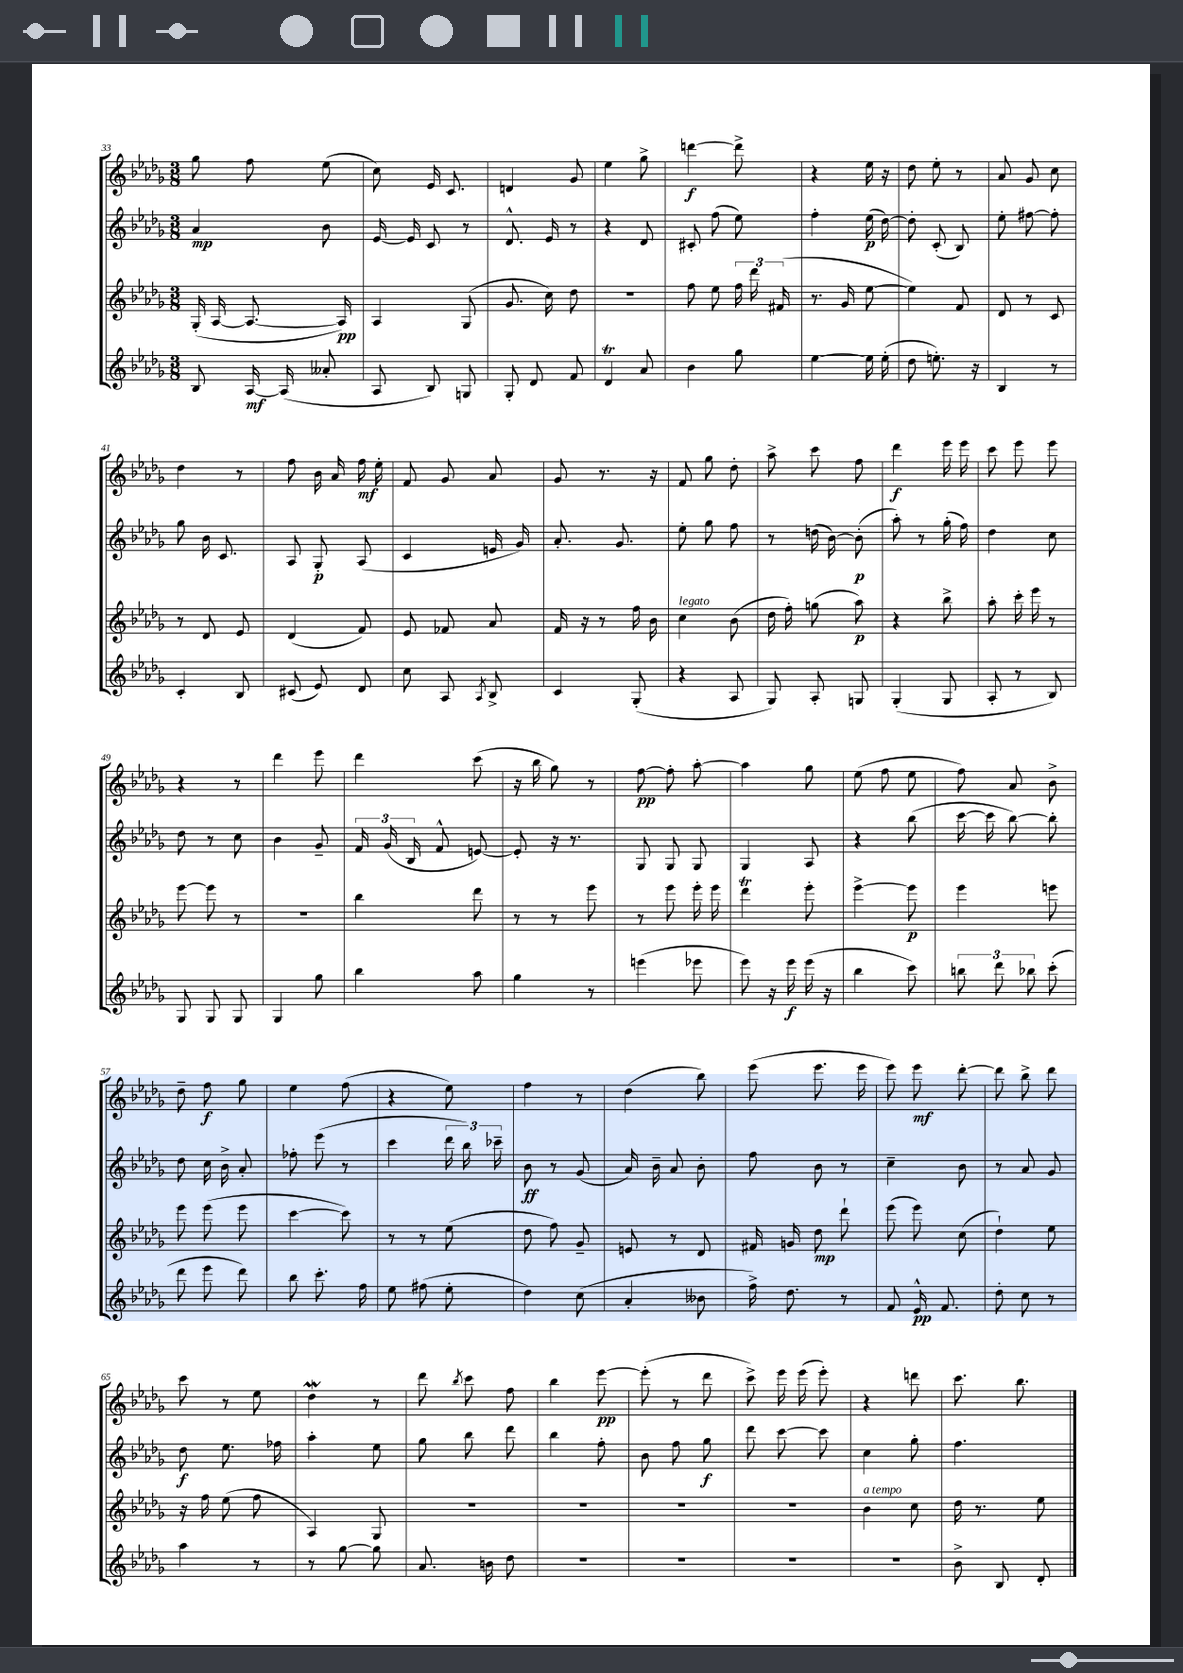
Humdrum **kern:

**kern	**dynam	**kern	**dynam	**kern	**dynam	**kern	**dynam
*part4	*part4	*part3	*part3	*part2	*part2	*part1	*part1
*staff4	*staff4	*staff3	*staff3	*staff2	*staff2	*staff1	*staff1
*clefG2	*	*clefG2	*	*clefG2	*	*clefG2	*
*k[b-e-a-d-g-]	*	*k[b-e-a-d-g-]	*	*k[b-e-a-d-g-]	*	*k[b-e-a-d-g-]	*
*M3/8	*	*M3/8	*	*M3/8	*	*M3/8	*
=33	=33	=33	=33	=33	=33	=33	=33
8B-/	.	(16G-'/	.	4a-/	mp	8gg-\	.
.	.	[16A-/	.	.	.	.	.
[16A-/	mf	8.A-/_	.	.	.	8ff\	.
(16A-/]	.	.	.	.	.	.	.
8a--X'/	.	.	.	8b-\	.	(8ee-\	.
.	.	16A-/])	pp	.	.	.	.
=34	=34	=34	=34	=34	=34	=34	=34
8A-/	.	4A-/	.	[16e-/	.	8cc\)	.
.	.	.	.	16e-/]	.	.	.
8B-/)	.	.	.	8c/	.	16e-/	.
.	.	.	.	.	.	8.c/	.
8Gn/	.	(8G-/	.	8r	.	.	.
=35	=35	=35	=35	=35	=35	=35	=35
8G-'/	.	8.g-/	.	8.d-^^/	.	4dn/	.
8d-/	.	.	.	.	.	.	.
.	.	16cc\)	.	16e-/	.	.	.
8f/	.	8dd-\	.	8r	.	8g-/	.
=36	=36	=36	=36	=36	=36	=36	=36
4d-T/	.	4.r	.	4r	.	4ee-\	.
8a-/	.	.	.	8d-/	.	8gg-^\	.
=37	=37	=37	=37	=37	=37	=37	=37
4b-\	.	8ff\	.	8c#X'/	.	[4dddn\	f
.	.	8ee-\	.	(8ff\	.	.	.
8gg-\	.	24ff\	.	8ee-\)	.	8ddd^\]	.
.	.	24ddd-\	.	.	.	.	.
.	.	(24f#X/	.	.	.	.	.
=38	=38	=38	=38	=38	=38	=38	=38
[4ee-\	.	8.r	.	4ff'\	.	4r	.
.	.	16g-/	.	.	.	.	.
16ee-\]	.	[8ee-\	.	(16ee-\	p	16ee-\	.
(16ee-'\	.	.	.	[16dd-\)	.	16r	.
=39	=39	=39	=39	=39	=39	=39	=39
8dd-\	.	4ee-\])	.	8dd-'\]	.	8dd-\	.
8.een'\)	.	.	.	(8c'/	.	8ee-'\	.
.	.	8f/	.	8B-/)	.	8r	.
16r	.	.	.	.	.	.	.
=40	=40	=40	=40	=40	=40	=40	=40
4B-/	.	8d-/	.	8ee-'\	.	8a-/	.
.	.	8r	.	[8ff#X\	.	8g-/	.
8r	.	8c/	.	8ff#'\]	.	8cc\	.
!!LO:LB:g=z
=41	=41	=41	=41	=41	=41	=41	=41
4c'/	.	8r	.	8gg-\	.	4dd-\	.
.	.	8d-/	.	16b-\	.	.	.
.	.	.	.	8.c/	.	.	.
8B-/	.	8e-/	.	.	.	8r	.
=42	=42	=42	=42	=42	=42	=42	=42
(8c#X/	.	(4d-/	.	8A-/	.	8ff\	.
8e-/)	.	.	.	8G-'/	p	16b-\	.
.	.	.	.	.	.	16a-/	.
8d-/	.	8f/)	.	(8A-/	.	16ff\	mf
.	.	.	.	.	.	16ee-'\	.
=43	=43	=43	=43	=43	=43	=43	=43
8cc\	.	8e-/	.	4c/	.	8f/	.
8A-/	.	8f-X/	.	.	.	8g-/	.
8qA-/	.	.	.	.	.	.	.
8B-^/	.	8a-/	.	16en/	.	8a-/	.
.	.	.	.	16g-/)	.	.	.
=44	=44	=44	=44	=44	=44	=44	=44
4c/	.	16f/	.	8.a-'/	.	8g-/	.
.	.	16r	.	.	.	.	.
.	.	8r	.	.	.	8.r	.
.	.	.	.	8.g-/	.	.	.
(8G-'/	.	16ff\	.	.	.	.	.
.	.	16b-\	.	.	.	16r	.
=45	=45	=45	=45	=45	=45	=45	=45
!	!	!LO:TX:a:i:t=legato	!	!	!	!	!
4r	.	4cc\	.	8ee-'\	.	8f/	.
.	.	.	.	8gg-\	.	8gg-\	.
8A-/	.	(8b-\	.	8ff\	.	8dd-'\	.
=46	=46	=46	=46	=46	=46	=46	=46
8G-/)	.	16dd-\	.	8r	.	8aa-^\	.
.	.	16ff'\)	.	.	.	.	.
8A-'/	.	(8ggn\	.	(16ddn\	.	8ccc\	.
.	.	.	.	[16b-\)	.	.	.
8Gn/	.	8aa-\)	p	(8b-'\]	p	8ff\	.
=47	=47	=47	=47	=47	=47	=47	=47
(4G-'/	.	4r	.	8aa-'\)	.	4ddd-\	f
.	.	.	.	8r	.	.	.
8G-/	.	8bb-^\	.	(16gg-'\	.	16eee-\	.
.	.	.	.	16ff\)	.	16eee-\	.
=48	=48	=48	=48	=48	=48	=48	=48
8A-'/	.	8aa-'\	.	4dd-\	.	8ccc\	.
8r	.	16ccc'\	.	.	.	8eee-\	.
.	.	16eee-\	.	.	.	.	.
8B-/)	.	8r	.	8cc\	.	8eee-\	.
!!LO:LB:g=z
=49	=49	=49	=49	=49	=49	=49	=49
8G-/	.	[8eee-\	.	8dd-\	.	4r	.
8G-/	.	8eee-\]	.	8r	.	.	.
8G-/	.	8r	.	8cc\	.	8r	.
=50	=50	=50	=50	=50	=50	=50	=50
4G-/	.	4.r	.	4b-\	.	4ddd-\	.
8gg-\	.	.	.	8g-~/	.	8eee-\	.
=51	=51	=51	=51	=51	=51	=51	=51
4bb-\	.	4bb-\	.	24f/	.	4ddd-\	.
.	.	.	.	(24g-/	.	.	.
.	.	.	.	24B-/	.	.	.
.	.	.	.	8f^^/	.	.	.
8aa-\	.	8ddd-\	.	[8en/)	.	(8ccc\	.
=52	=52	=52	=52	=52	=52	=52	=52
4gg-\	.	8r	.	8e'/]	.	16r	.
.	.	.	.	.	.	16bb-\	.
.	.	8r	.	16r	.	8gg-\)	.
.	.	.	.	8.r	.	.	.
8r	.	8eee-\	.	.	.	8r	.
=53	=53	=53	=53	=53	=53	=53	=53
(4eeen\	.	8r	.	8G-/	.	[8ff\	pp
.	.	8eee-\	.	8G-/	.	8ff'\]	.
8eee-X\	.	16eee-'\	.	8G-/	.	[8aa-'\	.
.	.	16eee-\	.	.	.	.	.
=54	=54	=54	=54	=54	=54	=54	=54
8eee-\)	.	4ddd-T\	.	4G-/	.	4aa-\]	.
16r	.	.	.	.	.	.	.
16eee-\	f	.	.	.	.	.	.
(16eee-\	.	8eee-'\	.	8A-/	.	8gg-\	.
16r	.	.	.	.	.	.	.
=55	=55	=55	=55	=55	=55	=55	=55
4bb-\	.	[4eee-^\	.	4r	.	(8ee-\	.
.	.	.	.	.	.	8ff\	.
8ccc\)	.	8eee-\]	p	(8bb-\	.	8ee-\	.
=56	=56	=56	=56	=56	=56	=56	=56
12bbn\	.	4eee-\	.	[16ccc\	.	8ff\)	.
.	.	.	.	16ccc\]	.	.	.
12ddd-\	.	.	.	.	.	.	.
.	.	.	.	[8bb-\)	.	8a-/	.
12bb-X\	.	.	.	.	.	.	.
(8ccc'\	.	8eeen\	.	8bb-'\]	.	8b-^\	.
!!LO:LB:g=z
=57	=57	=57	=57	=57	=57	=57	=57
8ddd-\	.	8eee-\	.	8dd-\	.	8dd-~\	.
8eee-\	.	(8eee-\	.	16cc\	.	8ff\	f
.	.	.	.	16b-^\	.	.	.
8ddd-\)	.	8eee-\	.	8a-'/	.	8gg-\	.
=58	=58	=58	=58	=58	=58	=58	=58
8bb-\	.	[4ccc\	.	8ff-X'\	.	4ee-\	.
8.ccc'\	.	.	.	(8eee-\	.	.	.
.	.	8ccc\])	.	8r	.	(8ff\	.
16ff\	.	.	.	.	.	.	.
=59	=59	=59	=59	=59	=59	=59	=59
8ee-\	.	8r	.	4ccc\	.	4r	.
(8ff#X\	.	8r	.	.	.	.	.
8ee-'\	.	(8ee-\	.	24ddd-\	.	8ee-\)	.
.	.	.	.	24bb-\)	.	.	.
.	.	.	.	24ccc-X~\	.	.	.
=60	=60	=60	=60	=60	=60	=60	=60
4dd-\)	.	8dd-\	.	8b-\	ff	4ff\	.
.	.	8ff\)	.	8r	.	.	.
(8cc\	.	8g-~/	.	(8g-/	.	8r	.
=61	=61	=61	=61	=61	=61	=61	=61
4a-'/	.	8en/	.	16a-/)	.	(4dd-\	.
.	.	.	.	16b-~\	.	.	.
.	.	8r	.	8a-/	.	.	.
8b--X\	.	8d-/	.	8b-'\	.	8bb-\)	.
=62	=62	=62	=62	=62	=62	=62	=62
16ff^\)	.	16f#X/	.	8ff\	.	(8eee-\	.
8.dd-\	.	16gn/	.	.	.	.	.
.	.	8dd-\	mp	8b-\	.	8.eee-\	.
8r	.	8ddd-`\	.	8r	.	.	.
.	.	.	.	.	.	16eee-\	.
=63	=63	=63	=63	=63	=63	=63	=63
8f/	.	(8eee-\	.	4cc~\	.	8eee-\)	.
16e-^^/	pp	8eee-\)	.	.	.	8eee-\	mf
8.f/	.	.	.	.	.	.	.
.	.	(8cc\	.	8b-\	.	[8ddd-'\	.
=64	=64	=64	=64	=64	=64	=64	=64
8dd-'\	.	4dd-`\)	.	8r	.	8ddd-\]	.
8cc\	.	.	.	8a-/	.	8bb-^\	.
8r	.	8ee-\	.	8g-/	.	8ddd-\	.
!!LO:LB:g=z
=65	=65	=65	=65	=65	=65	=65	=65
4aa-\	.	16r	.	8dd-\	f	8ccc\	.
.	.	16ff\	.	.	.	.	.
.	.	(8ee-\	.	8.ee-\	.	8r	.
8r	.	8ff\	.	.	.	8ee-\	.
.	.	.	.	16ff-X\	.	.	.
=66	=66	=66	=66	=66	=66	=66	=66
8r	.	4A-/)	.	4aa-'\	.	4dd-w\	.
[8gg-\	.	.	.	.	.	.	.
8gg-\]	.	8G-/	.	8ee-\	.	8r	.
=67	=67	=67	=67	=67	=67	=67	=67
8.a-/	.	4.r	.	8gg-\	.	8ddd-\	.
.	.	.	.	.	.	8qbb-/	.
.	.	.	.	8bb-\	.	8ccc\	.
16bn\	.	.	.	.	.	.	.
8dd-\	.	.	.	8ddd-\	.	8ff\	.
=68	=68	=68	=68	=68	=68	=68	=68
4.r	.	4.r	.	4bb-\	.	4bb-\	.
.	.	.	.	8ff'\	.	[8eee-\	pp
=69	=69	=69	=69	=69	=69	=69	=69
4.r	.	4.r	.	8b-\	.	(8eee-'\]	.
.	.	.	.	8ff\	.	8r	.
.	.	.	.	8gg-\	f	8ddd-\	.
=70	=70	=70	=70	=70	=70	=70	=70
4.r	.	4.r	.	8ddd-\	.	8ccc^\)	.
.	.	.	.	[8ccc\	.	16eee-\	.
.	.	.	.	.	.	(16eee-\	.
.	.	.	.	8ccc\]	.	8eee-'\)	.
=71	=71	=71	=71	=71	=71	=71	=71
!	!	!LO:TX:a:i:t=a tempo	!	!	!	!	!
4.r	.	4b-\	.	4cc\	.	4r	.
.	.	8cc\	.	8gg-'\	.	8dddn\	.
=72	=72	=72	=72	=72	=72	=72	=72
8b-^\	.	16dd-\	.	4.ff\	.	8.ccc\	.
.	.	8.r	.	.	.	.	.
8B-/	.	.	.	.	.	.	.
.	.	.	.	.	.	8.bb-\	.
8d-'/	.	8ee-\	.	.	.	.	.
==	==	==	==	==	==	==	==
*-	*-	*-	*-	*-	*-	*-	*-
